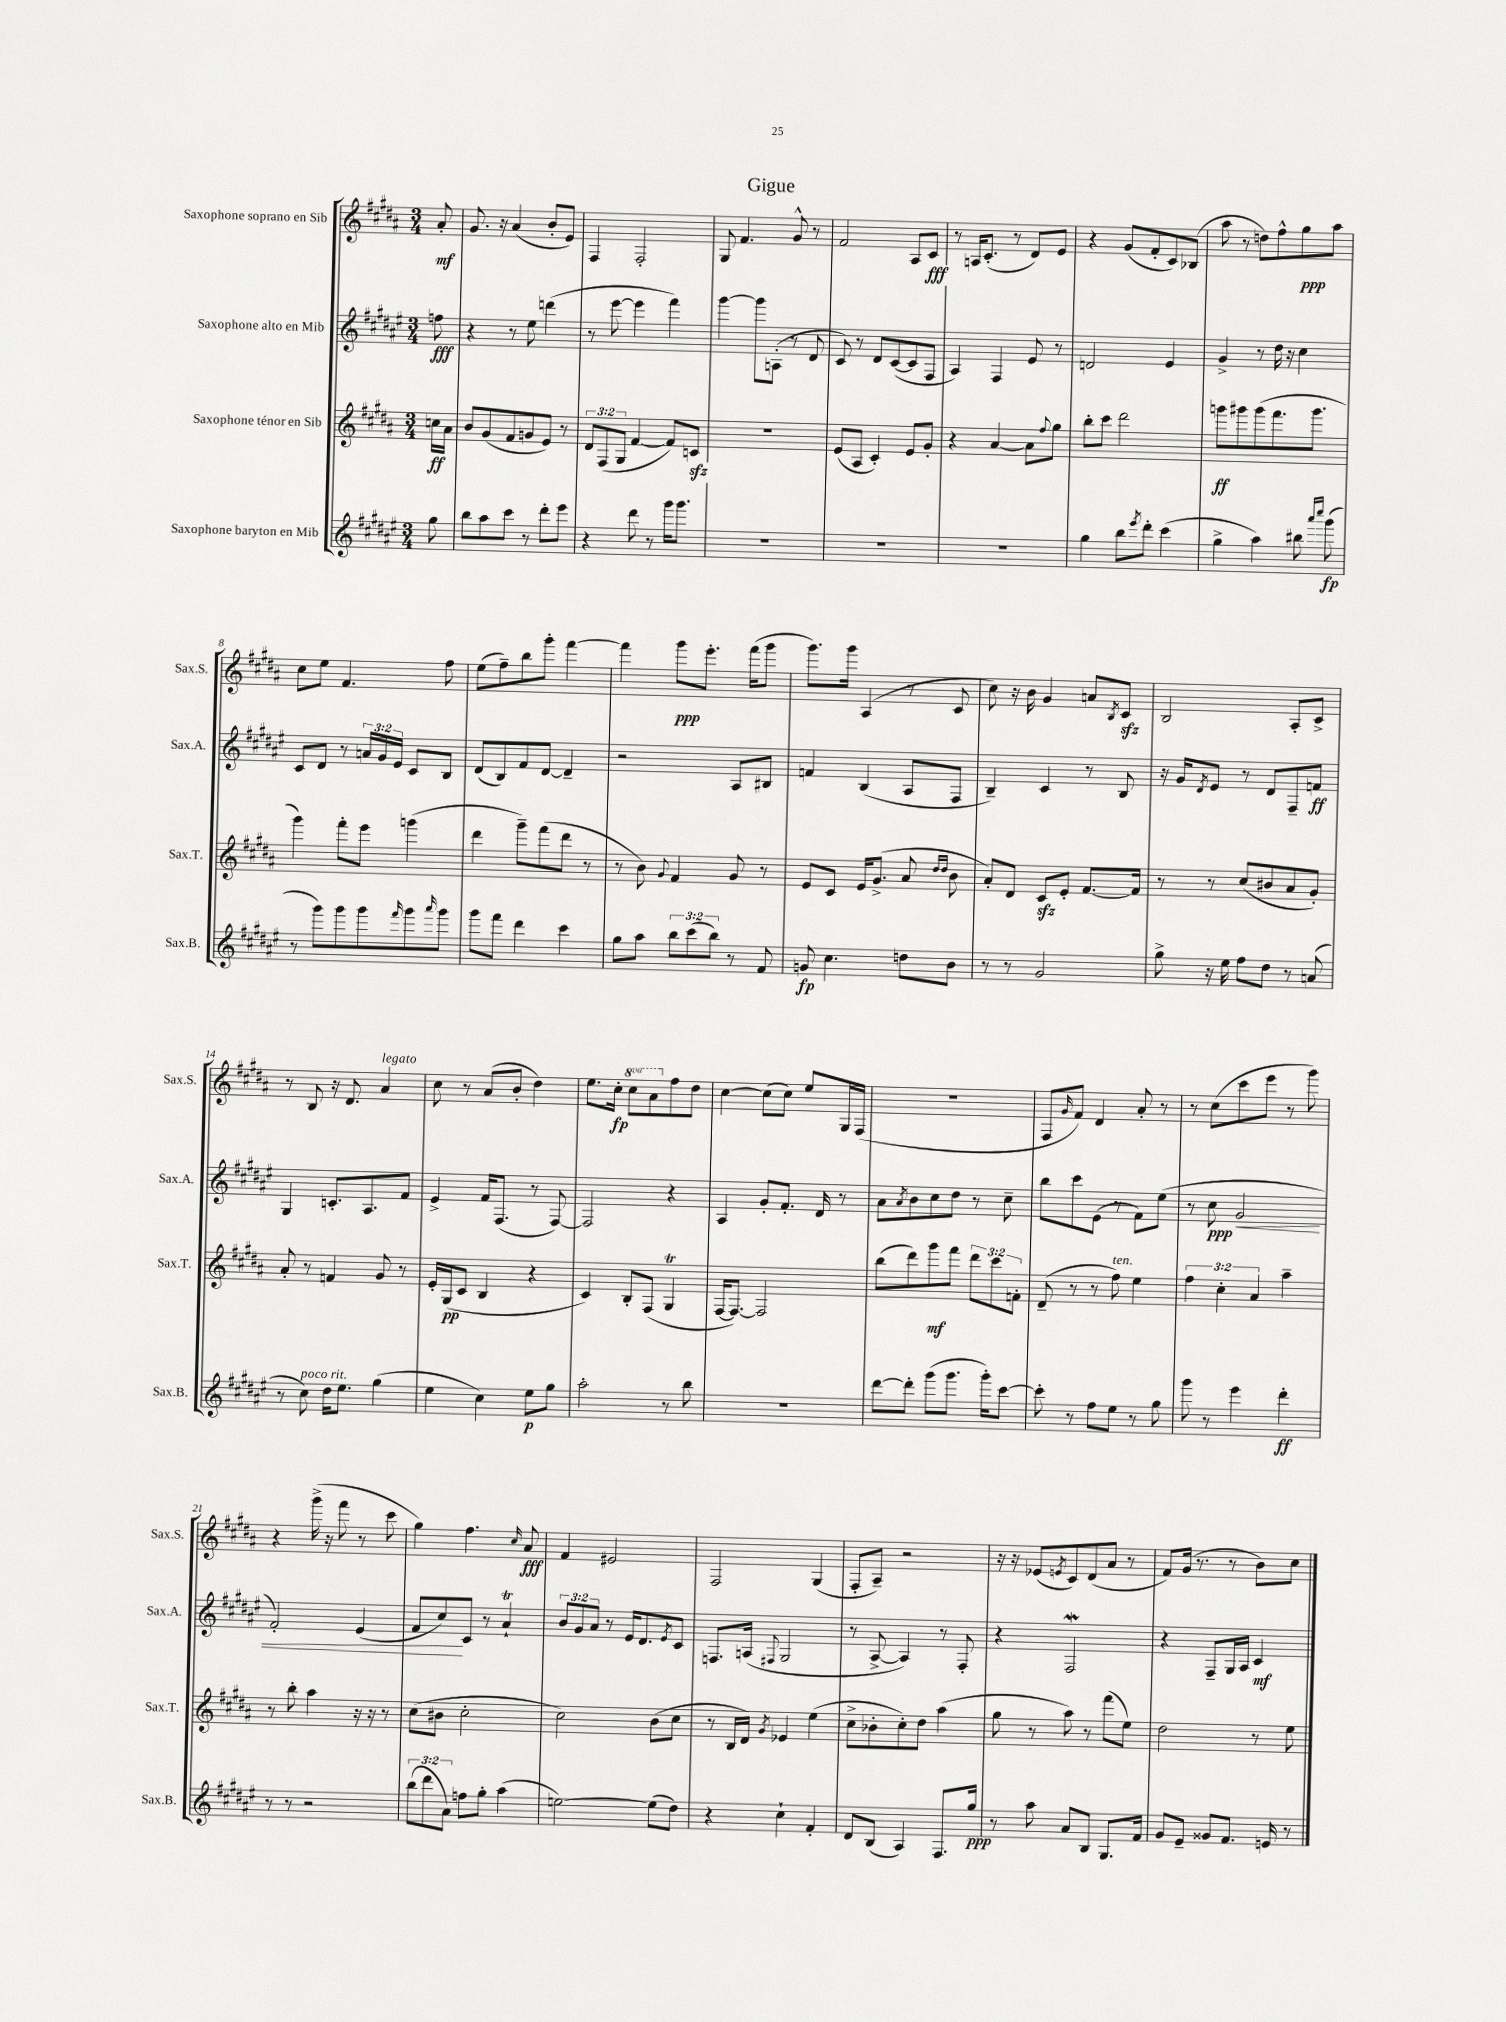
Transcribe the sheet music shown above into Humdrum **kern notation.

**kern	**kern	**kern	**kern
*staff4	*staff3	*staff2	*staff1
*clefG2	*clefG2	*clefG2	*clefG2
*k[f#c#g#d#a#e#]	*k[f#c#g#d#a#]	*k[f#c#g#d#a#e#]	*k[f#c#g#d#a#]
*M3/4	*M3/4	*M3/4	*M3/4
8gg#	16cc	8ff	8a#'
.	16a#	.	.
=	=	=	=
8bb	8b	4r	8.g#
8aa#	(8g#	.	.
.	.	.	16r
8ccc#	8f#	8r	(4a#
8r	8g	8ee#	.
8ddd#'	8e)	(4ddd	8b'
8eee#	8r	.	8e)
=	=	=	=
4r	12d#	8r	4F#
.	(12F#	.	.
.	.	[8eee#	.
.	12G#	.	.
8ddd#	[4f#	4eee#]	2F#'
8r	.	.	.
16ggg#	8f#])	4fff#)	.
8.ggg#	.	.	.
.	8c	.	.
=	=	=	=
2.r	2.r	[4ggg#	8G#
.	.	.	4.f#
.	.	8ggg#]	.
.	.	(8A'	.
.	.	8r	8g#^^
.	.	8d#	8r
=	=	=	=
2.r	(8e	8c#)	2f#
.	8A#	8r	.
.	4c#')	8d#	.
.	.	([8c#	.
.	8e	8c#]	8A#
.	8g#'	8F#	8c#
=	=	=	=
2.r	4r	4A#)	8r
.	.	.	16A
.	.	.	(8.c#'
.	[4a#	4F#	.
.	.	.	8r
.	8a#]	8e#	8d#)
.	8qqff#	.	.
.	8gg#	8r	8e
=	=	=	=
4gg#	8bb'	2d	4r
.	8ccc#	.	.
8bb	2ddd#	.	(8g#
8qeee#	.	.	.
8ddd#'	.	.	8f#'
(4ccc#	.	4e#	8c#)
.	.	.	(8B-
=	=	=	=
4gg#^	8ggg	4g#^	8aa#
.	8ggg#	.	8r
4aa#)	(8ggg#	8r	8dd)
.	8.fff#	16dd#	8ff#^^
.	.	16r	.
8bb#	.	4cc#	8gg#
.	8.ggg#	.	.
16qqaaa#	.	.	.
16qqcccc#	.	.	.
(8ggg#	.	.	8aa#
=	=	=	=
8r	4ggg#)	8c#	8cc#
8ggg#)	.	8d#	8ee
8ggg#	8fff#'	8r	4.f#
8ggg#	8eee	24a	.
.	.	24g#	.
.	.	24e#	.
16qqfff#	.	.	.
8ggg#	(4ggg	8c#	.
16qqaaa#	.	.	.
8ggg#	.	8B	8ff#
=	=	=	=
8ggg#	4ddd#	(8d#	(8ee
8fff#	.	8B)	8ff#~)
4ddd#	8ggg#~)	8f#	8bb
.	(8fff#	[8d#	8ggg#'
4ccc#	8ddd#	4d#~]	[4fff#
.	8r	.	.
=	=	=	=
8gg#	8r	2r	4fff#]
8aa#	8b)	.	.
.	8qqg#	.	.
12bb	4f#	.	8ggg#
(12ccc#	.	.	.
.	.	.	8.eee'
12bb)	.	.	.
8r	8g#	8A#	.
.	.	.	(16fff#
8f#	8r	8B#	8ggg#
=	=	=	=
8g	8e	4f	8.ggg#)
4.cc#	8c#	.	.
.	.	.	16ggg#
.	16e	(4B	(4A#
.	(8.g#^	.	.
8dd	8a#	8A#	8r
.	16qqdd#	.	.
.	16qqdd#	.	.
8b	8b	8F#	8c#
=	=	=	=
8r	8a#')	4B~)	8cc#)
8r	8d#	.	16r
.	.	.	16b
2g#	8c#	4c#	4g#
.	8e'	.	.
.	[8.f#	8r	8a
.	.	.	8qB
.	.	8B	8c#
.	16f#]	.	.
=	=	=	=
8gg#^	8r	16r	2B
.	.	16g#	.
.	.	8qd#	.
16r	8r	8e#	.
16ee#	.	.	.
8ff#	(8cc#	8r	.
8dd#	8b#	8d#	.
8r	8a#	8F#~	8A#'
(8a	8g#')	8f	8c#^
=	=	=	=
8r	8a#'	4G#	8r
8cc#)	8r	.	8B
16dd#	4f	8.c'	16r
8.ee#	.	.	8.d#
.	.	8.A#	.
(4gg#	8g#	.	4a#
.	8r	8f#	.
=	=	=	=
4ee#	16e'	4e#^	8cc#
.	(16G#	.	.
.	8c#	.	8r
4cc#)	4B	16f#	(8a#
.	.	(8.F#	.
.	.	.	8b'
8ee#	4r	8r	4dd#)
8gg#	.	[8F#)	.
=	=	=	=
2aa#'	4c#)	2F#]	8.ee
.	.	.	16cc#'
.	8B'	.	8ccc#
.	(8F#	.	8aa#
8r	4G#	4r	8ff#
8bb	.	.	8dd#
=	=	=	=
2.r	[16F#	4A#	[4cc#
.	8.F#_)	.	.
.	2F#]	8g#'	(8cc#]
.	.	8.f#'	8cc#)
.	.	.	8ee
.	.	16d#	.
.	.	8r	16G#
.	.	.	(16F#
=	=	=	=
[8ddd#	(8bb	8a#	2.r
.	.	8qa#	.
8ddd#']	8ddd#)	8b	.
(8ggg#	8ggg#	8cc#	.
8.ggg#	8fff#	8dd#	.
.	12ddd#	8r	.
16ggg#')	.	.	.
.	12ccc#	.	.
[8ccc#	.	8cc#~	.
.	12f'	.	.
=	=	=	=
8ccc#']	(8d#~	8bb	8F#
.	.	.	16qqg#
8r	8r	8ccc#	8f#)
8ff#	8r	(8e#	4d#
8ee#	8ff#)	8r	.
8r	4ee	8f#)	8a#'
8gg#	.	(8ee#	8r
=	=	=	=
8ggg#	6ff#	8r	8r
8r	.	8cc#	(8cc#
.	6cc#'	.	.
4eee#	.	2g#	8ccc#
.	6a#	.	.
.	.	.	8eee
4ddd#'	4aa#~	.	8r
.	.	.	8ggg#)
=	=	=	=
8r	8r	2f#')	4r
8r	8bb'	.	.
2r	4aa#	.	(16ggg#^
.	.	.	16r
.	.	.	8fff#
.	16r	(4e#	8r
.	16r	.	.
.	8r	.	8ccc#
=	=	=	=
(12bb	(8cc#	8f#	4gg#)
12ddd#	.	.	.
.	8b#	8cc#)	.
12a#)	.	.	.
8ff	2cc#'	8c#	4.ff#
8gg#'	.	8r	.
(4aa#	.	4a#`	.
.	.	.	16qqcc#
.	.	.	8a#
=	=	=	=
[2ee)	2cc#)	12b	4f#
.	.	12g#	.
.	.	12a#	.
.	.	8r	2e#
.	.	16e#	.
.	.	8.d#	.
(8ee]	(8b	.	.
.	.	8qe#	.
8dd#)	8cc#	8c#	.
=	=	=	=
4r	8r	8.F	2F#
.	16B	.	.
.	16d#)	(16A	.
.	8qg#	8qqF#	.
4cc#`	4e-	2G#	.
4f#'	(4ee	.	(4G#
=	=	=	=
8d#	8cc#^	8r	8F#'
(8B	8b-'	[8A#^	8A#~)
4A#)	8cc#')	4A#])	2r
.	8dd#	.	.
8.F#	(4aa#	8r	.
.	.	8F#'	.
16gg#	.	.	.
=	=	=	=
8r	8gg#	4r	16r
.	.	.	16r
8aa#	8r	.	(8e-
.	.	.	8qe
8a#	8aa#)	2F#	8c#)
8B	8r	.	(8d#
8.G#	(8fff#	.	8a#
.	8ee)	.	8r
16f#	.	.	.
=	=	=	=
8g#	2dd#	4r	8f#)
8e#~	.	.	(16g#
.	.	.	8.r
8g##	.	8F#~	.
8.f#	.	16G#	8r
.	.	16A#	.
.	8r	4c#	8b)
16e	.	.	.
8r	8ee	.	8cc#
==	==	==	==
*-	*-	*-	*-
